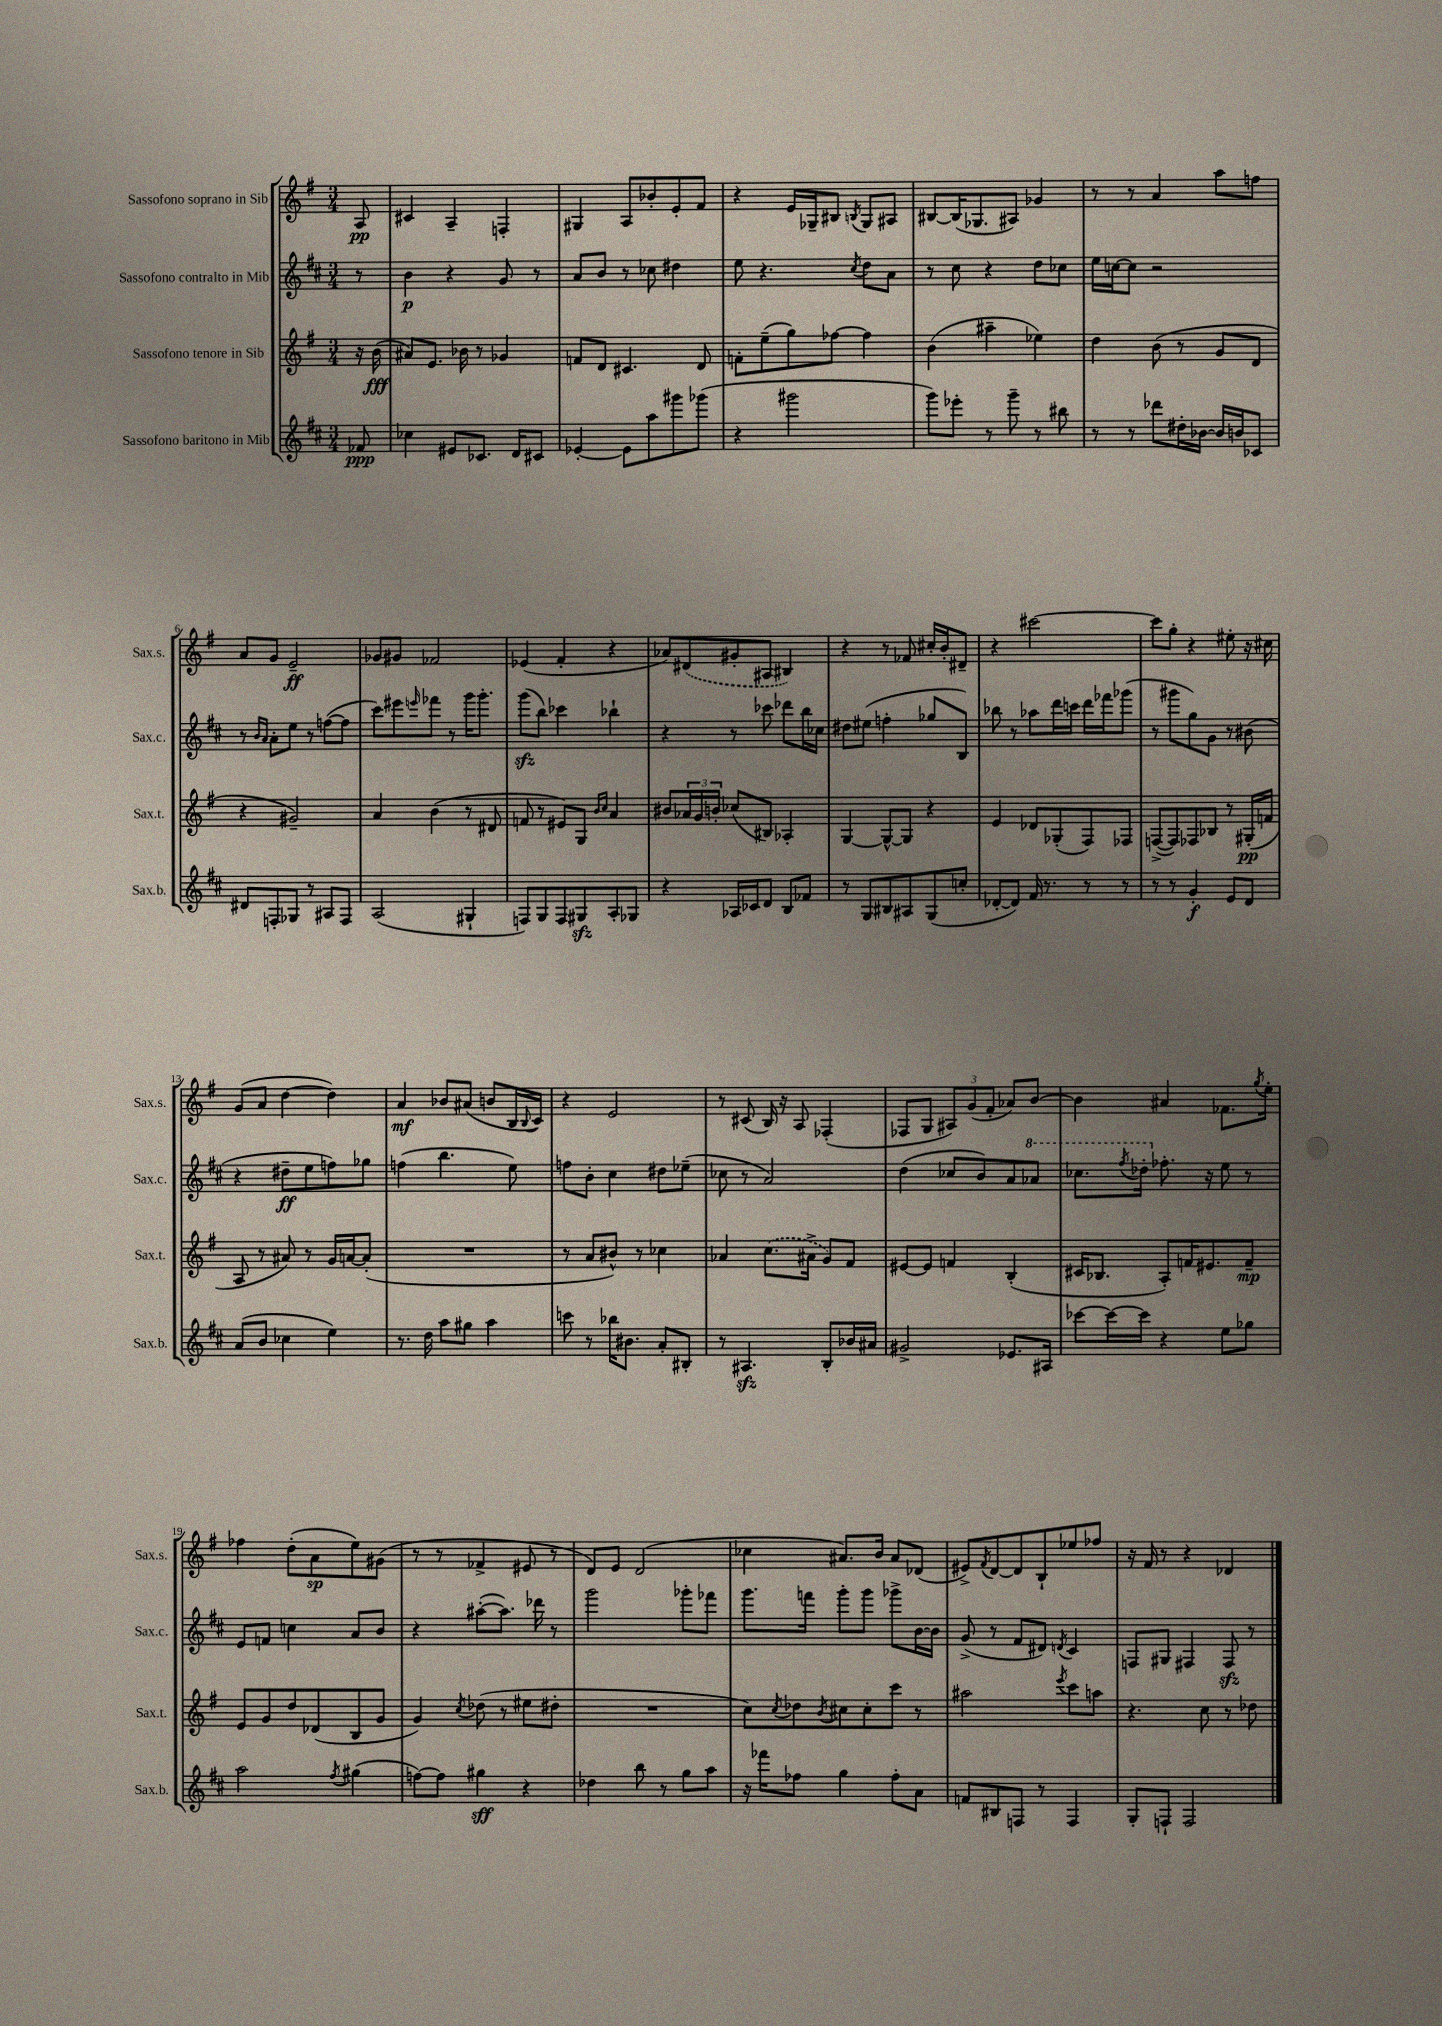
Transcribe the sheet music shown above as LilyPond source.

<<
\new StaffGroup <<
\new Staff = "s0" \with { instrumentName = "Sassofono soprano in Sib" shortInstrumentName = "Sax.s." } {
    \clef treble \key g \major \numericTimeSignature \time 3/4 \partial 8
    a8\pp |
    cis'4 a4-- f4-. |
    gis4 a8 bes'8-. e'8-. fis'8 |
    r4 e'16 ges16-- bis8 \acciaccatura { b8 } ges8 ais8 |
    bis8~ bis16( ges8. ais8) ges'4 |
    r8 r8 a'4 a''8 f''8 |
    a'8 g'8 e'2--\ff |
    ges'8 gis'8 fes'2 |
    ees'4( fis'4-. r4 |
    aes'8) \once \slurDashed dis'8( gis'8-. ais8 bis4) |
    r4 r8 fes'8 cis''16-. b'16-. dis'8-- |
    r4 cis'''2~ |
    cis'''8 g''8-. r4 eis''8-. r16 cis''16 |
    g'8( a'8 d''4~ d''4) |
    a'4\mf bes'8 ais'8( b'8 b16 \appoggiatura { b8 } c'16) |
    r4 e'2 |
    r8 cis'8( b16) r16 a8 fes4-.( |
    fes8 g8 \tuplet 3/2 { ais8) g'8( fis'8-. } aes'8) b'8~ |
    b'4 ais'4 fes'8. \acciaccatura { g''8 } e''16-. |
    fes''4 d''8-.( a'8\sp e''8) gis'8( |
    r8 r8 fes'4-> eis'8 r8 |
    d'8) e'8 d'2( |
    ces''4 ais'8.) b'16 ais'8 des'8( |
    eis'8->) \acciaccatura { fis'8 } d'8~ d'8 b8-! ees''8 fes''8 |
    r16 fis'16 r8 r4 des'4 \bar "|." |
}
\new Staff = "s1" \with { instrumentName = "Sassofono contralto in Mib" shortInstrumentName = "Sax.c." } {
    \clef treble \key d \major \numericTimeSignature \time 3/4 \partial 8
    r8 |
    b'4\p r4 g'8 r8 |
    a'8 b'8 r8 ces''8 dis''4 |
    e''8 r4. \acciaccatura { cis''8 } d''8 a'8 |
    r8 cis''8 r4 d''8 ces''8 |
    e''16 c''16~ c''8 r2 |
    r8 \grace { b'16 a'16 } a'8-. e''8 r8 f''8~( f''8 |
    cis'''8) eis'''8 \grace { e'''16 } fes'''8 r8 g'''16 g'''8.-. |
    g'''8\sfz( b''8) ces'''4 bes''4-! |
    r4 r8 ces'''8 des'''8 b''16 ces''16 |
    dis''8 eis''8( f''4-. ges''8 b8) |
    bes''8 r8 aes''8 d'''16 c'''16 d'''16 fes'''16 ges'''8( |
    r8 gis'''8 g''8) g'8 r8 bis'8( |
    r4 dis''8--\ff e''8 f''8) ges''8 |
    f''4( b''4. e''8) |
    f''8 b'8-. cis''4 dis''8 ees''8--( |
    ces''8 r8 a'2) |
    d''4( ces''8 b'8) a'8 \ottava #1 aes''8 |
    ces'''8. \acciaccatura { fis'''8 } des'''16-. \ottava #0 fes''8.-. r16 e''8 r8 |
    e'8 f'8 c''4 a'8 b'8 |
    r4 ais''8~-.( ais''8.) des'''16 r8 |
    g'''2 ges'''8-. fes'''8 |
    g'''8. f'''16 g'''8-. g'''8 ges'''8-> b'16~ b'16 |
    g'8->( r8 fis'8 dis'8) \acciaccatura { d'8 } cis'4 |
    f8 gis8 fis4 fis8\sfz r8 \bar "|." |
}
\new Staff = "s2" \with { instrumentName = "Sassofono tenore in Sib" shortInstrumentName = "Sax.t." } {
    \clef treble \key g \major \numericTimeSignature \time 3/4 \partial 8
    r16 b'16\fff( |
    ais'8) e'8. bes'16 r8 ges'4 |
    f'8 d'8 cis'4. d'8 |
    f'8-. e''8--( g''8) fes''8~ fes''4 |
    b'4( ais''4-- ees''4) |
    d''4 b'8( r8 g'8 d'8 |
    r4 gis'2--) |
    a'4 b'4( r8 dis'8 |
    f'8 r8 eis'8) g8 \grace { b'16 c''16 } a'4 |
    bis'8 \tuplet 3/2 { aes'16 g'16 b'16-. } ces''8( bis8) aes4-. |
    g4~ g8~-^ g8 r4 |
    e'4 des'8 ges8-.( fis8) fes8 |
    f8~->( f8) fes8 bes8 r8 gis16-.\pp( f'16 |
    a8 r8 ais'8) r8 g'16 a'16~ a'8-.( |
    R2. |
    r8 a'8 bis'8-^) r8 ces''4 |
    aes'4 \once \slurDashed c''8.( ais'16-> g'8) fis'8 |
    eis'8~ eis'8 f'4 b4-.( |
    cis'16 bes8. a8-.) f'16 eis'8. f'8--\mp |
    e'8 g'8 d''8 des'8( b8 g'8 |
    g'4) \acciaccatura { c''8 } des''8( r8 eis''8 dis''8-. |
    R2. |
    c''8) \acciaccatura { c''8 } des''8 \acciaccatura { b'8 } cis''8 cis''8-. c'''8 r8 |
    ais''2 \acciaccatura { e'''8 } c'''8 a''8 |
    r4. c''8 r8 des''8 \bar "|." |
}
\new Staff = "s3" \with { instrumentName = "Sassofono baritono in Mib" shortInstrumentName = "Sax.b." } {
    \clef treble \key d \major \numericTimeSignature \time 3/4 \partial 8
    fes'8\ppp |
    ces''4 eis'8 ces'8. d'16 cis'8 |
    ees'4~-. ees'8 a''8 gis'''8 ges'''8( |
    r4 gis'''2 |
    g'''8) ees'''8-. r8 g'''8-- r8 bis''8 |
    r8 r8 des'''8 dis''16-. bes'16~ bes'16 b'16 ces'8 |
    dis'8 f8-. ges8 r8 ais8 f8 |
    a2( gis4-! |
    f8) g8 f8 gis8\sfz a8-. ges8 |
    r4 aes16 ces'16 d'8 b8 fes'8 |
    r8 g8 bis8 ais8 g8( c''8-. |
    des'8~-. des'8) fis'16 r8. r8 r8 |
    r8 r8 g'4-.\f e'8 d'8 |
    a'8( b'8 ces''4 e''4) |
    r8. d''16 a''8 gis''8 a''4 |
    c'''8 r8 bes''16 bis'8. a'8-. bis8-. |
    r8 ais4.\sfz b8-. bes'16 ais'16 |
    gis'2-> ees'8. ais16 |
    ces'''8~ ces'''16~ ces'''16 r4 e''8 ges''8 |
    a''2 \acciaccatura { fis''8 } gis''4( |
    f''8~) f''8 gis''4\sff r4 |
    des''4 b''8 r8 g''8 a''8 |
    r16 fes'''16 fes''8 g''4 fes''8-. a'8 |
    f'8 bis8 f8 r8 f4 |
    g8-. f8-! f2 \bar "|." |
}
>>
>>
